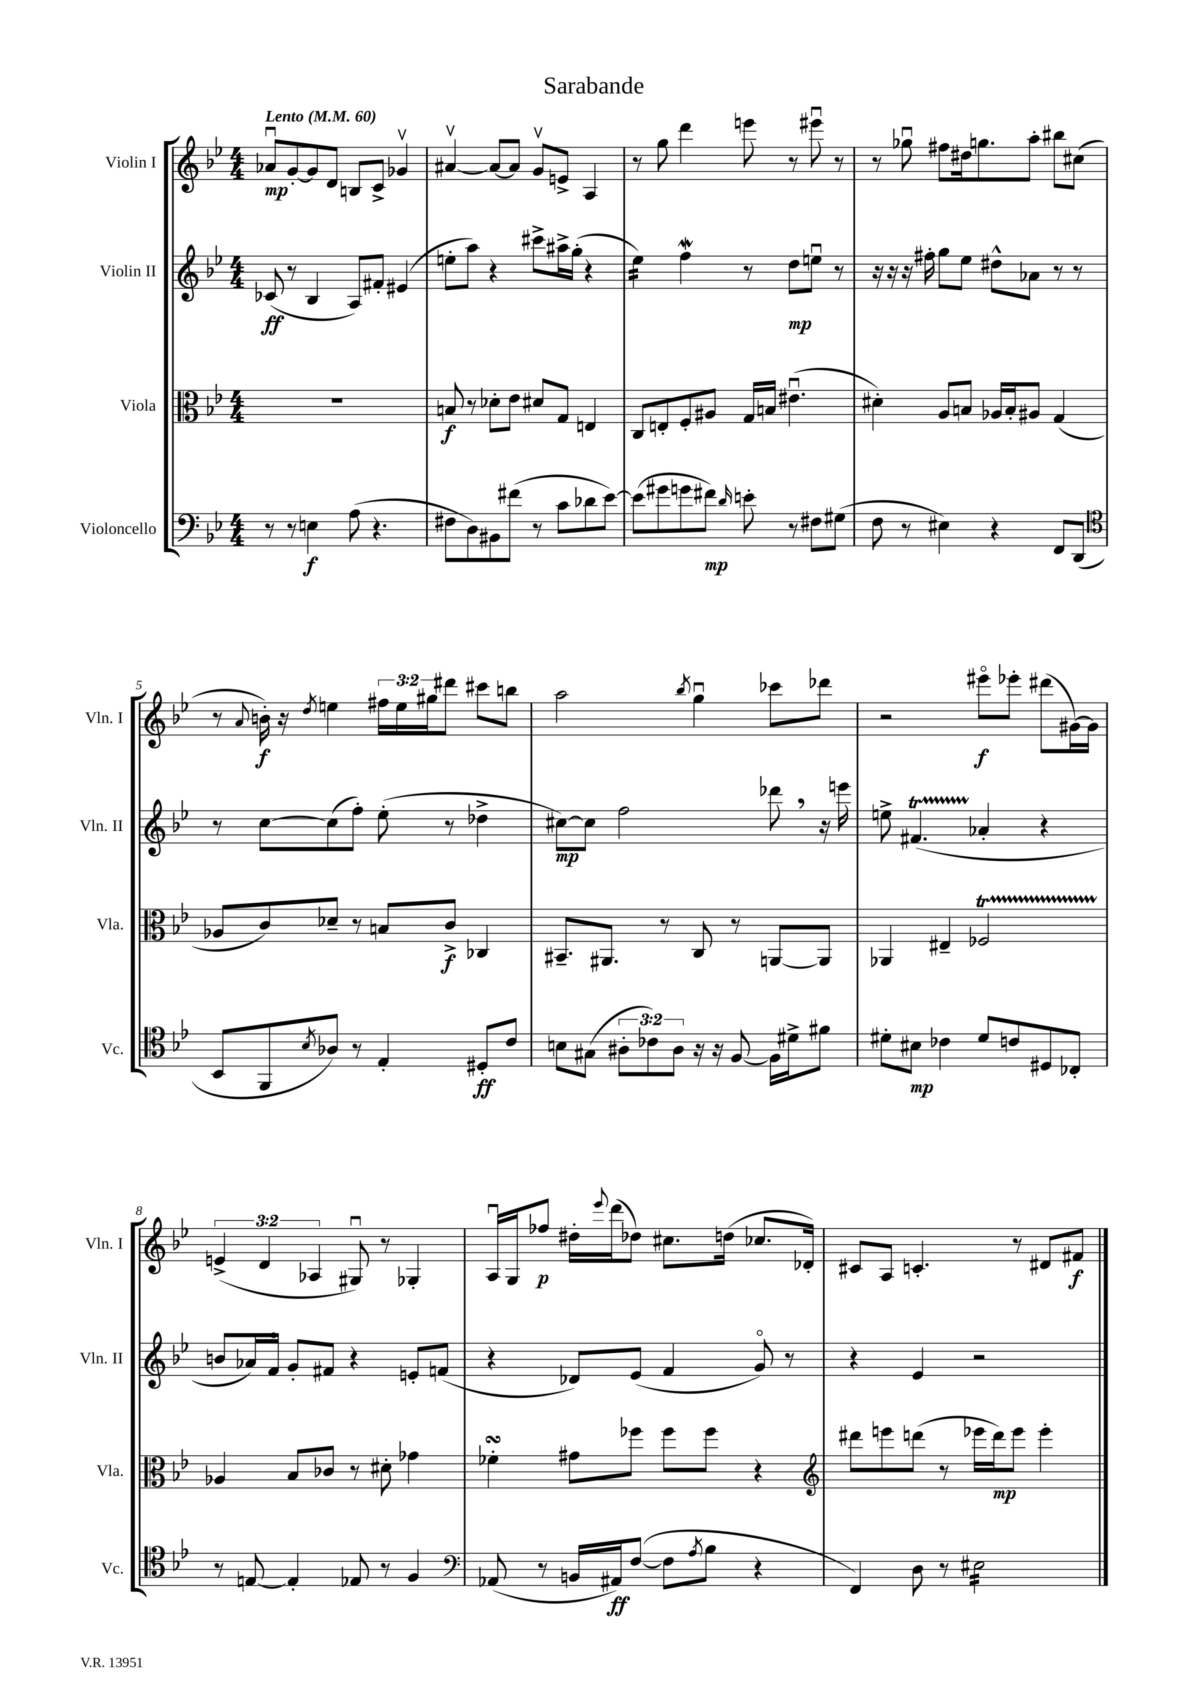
\header { title = "Sarabande" }
<<
\new StaffGroup <<
\new Staff = "s0" \with { instrumentName = "Violin I" shortInstrumentName = "Vln. I" } {
    \clef treble \key bes \major \numericTimeSignature \time 4/4 \override Staff.TupletNumber.text = #tuplet-number::calc-fraction-text \tempo "Lento" 4 = 60
    aes'8\downbow\mp g'8~-. g'8 d'8 b8 c'8-> ges'4\upbow |
    ais'4~\upbow ais'8~ ais'8 g'8\upbow e'8-> a4 |
    r8 g''8 d'''4 e'''8 r8 eis'''8\downbow r8 |
    r8 ges''8\downbow fis''8 dis''16 g''8. a''8-. bis''8 cis''8( |
    r8 \appoggiatura { a'8 } b'16-.\f) r16 \acciaccatura { d''8 } e''4 \tuplet 3/2 { fis''16 e''16 gis''16 } dis'''8 cis'''8 b''8 |
    a''2 \acciaccatura { bes''8 } g''4\downbow ces'''8 des'''8 |
    r2 eis'''8\flageolet\f ees'''8-. dis'''8( gis'16~) gis'16 |
    \tuplet 3/2 { e'4->( d'4 aes4 } gis8\downbow) r8 ges4-. |
    a16\downbow g16 fes''8\p dis''16-. \appoggiatura { ees'''8 } d'''16( des''8) cis''8. d''16( ces''8. des'16-.) |
    cis'8 a8 c'4.-. r8 dis'8 fis'8\f \bar "|." |
}
\new Staff = "s1" \with { instrumentName = "Violin II" shortInstrumentName = "Vln. II" } {
    \clef treble \key bes \major \numericTimeSignature \time 4/4
    ces'8\ff( r8 bes4 a8) fis'8-. eis'4( |
    e''8-. a''8) r4 cis'''8-> ais''16-> g''16-.( r4 |
    ees''4:16) f''4\mordent r8 d''8\mp e''8\downbow r8 |
    r16 r16 r16 fis''16-. g''8 ees''8 dis''8-^ aes'8 r8 r8 |
    r8 c''8~ c''8( f''8-.) ees''8-.( r8 des''4-> |
    cis''8~\mp) cis''8 f''2 des'''8 \breathe r16 e'''16 |
    e''8-> fis'4.\startTrillSpan( aes'4-.\stopTrillSpan r4 |
    b'8 aes'16) f'16\flageolet g'8-. fis'8 r4 e'8-. f'8( |
    r4 des'8) ees'8( f'4 g'8\flageolet) r8 |
    r4 ees'4 r2 \bar "|." |
}
\new Staff = "s2" \with { instrumentName = "Viola" shortInstrumentName = "Vla." } {
    \clef alto \key bes \major \numericTimeSignature \time 4/4
    R1 |
    b8\f r8 des'8-. ees'8 dis'8 g8 e4 |
    c8 e8-. f8-. ais8 g16 b16 eis'4.\downbow( |
    dis'4-.) a8 b8 aes16 b16-. ais8 g4( |
    aes8 c'8) des'8-- r8 b8 c'8->\f ces4 |
    bis,8.-- ais,8. r8 c8 r8 a,8~ a,8 |
    aes,4 eis4-- fes2\startTrillSpan |
    aes4\stopTrillSpan bes8 ces'8 r8 dis'8-. ges'4 |
    fes'4-.\turn gis'8 fes''8 fes''8 fes''8 r4 |
    \clef treble dis'''8 e'''8 d'''8( r8 ees'''16 d'''16\mp) ees'''8 ees'''4-. \bar "|." |
}
\new Staff = "s3" \with { instrumentName = "Violoncello" shortInstrumentName = "Vc." } {
    \clef bass \key bes \major \numericTimeSignature \time 4/4 \override Staff.TupletNumber.text = #tuplet-number::calc-fraction-text
    r8 r8 e4\f a8( r4. |
    fis8 d8) bis,8 fis'8( r8 c'8 des'8 ees'8~) |
    ees'8( gis'8 g'8 fis'8\mp) \grace { d'16 } e'8-. r8 fis8 gis8( |
    f8 r8 eis4) r4 f,8 d,8( |
    \clef tenor bes,8 f,8 \acciaccatura { bes8 } aes8) r8 ees4-. dis8-.\ff c'8 |
    b8 gis8( \tuplet 3/2 { ais8-. ces'8) ais8 } r16 r16 f8~ f16 dis'16-> fis'8 |
    dis'8-. bis8\mp ces'4 dis'8 c'8 dis8 ces8-. |
    r8 e8~ e4-. ees8 r8 f4 |
    \clef bass aes,8( r8 b,16 ais,16\ff) f8~( f8 \acciaccatura { a8 } bes8 r4 |
    f,4) d8 r8 eis2:16 \bar "|." |
}
>>
>>
